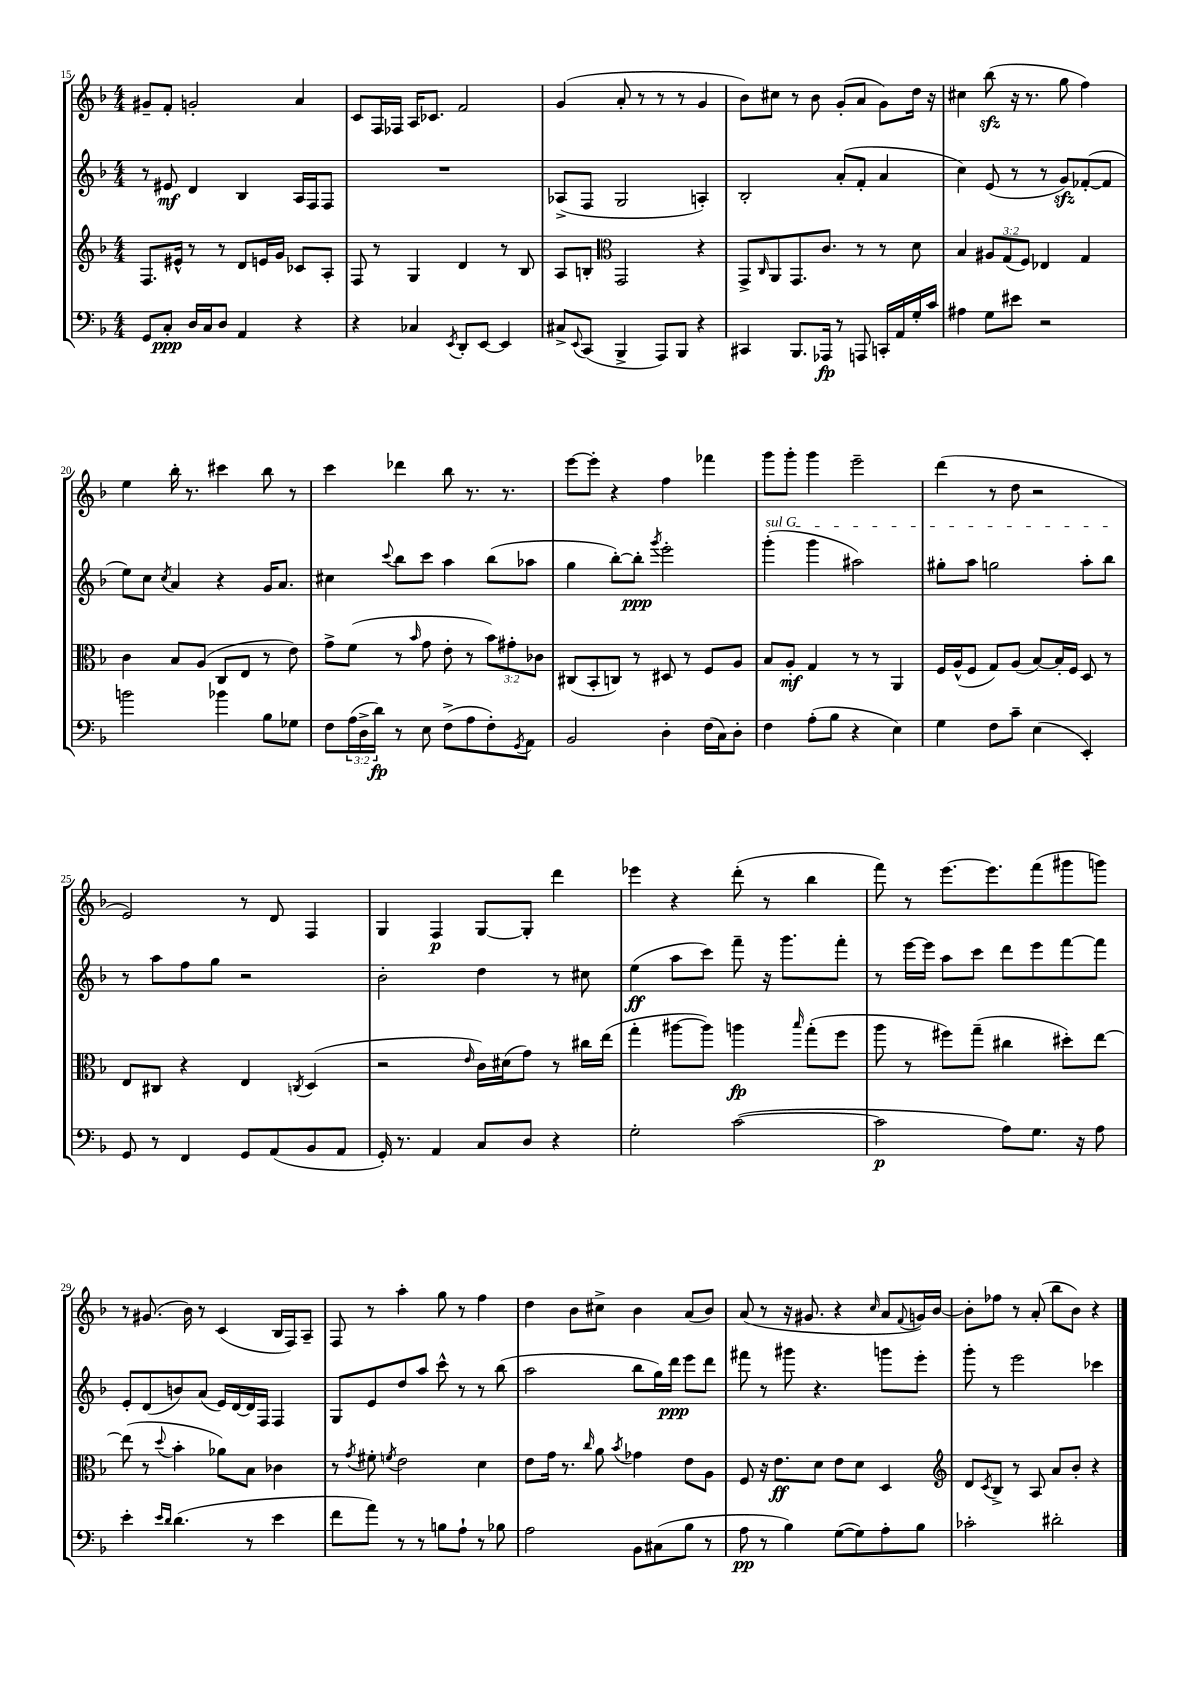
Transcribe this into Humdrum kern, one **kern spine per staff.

**kern	**dynam	**kern	**dynam	**kern	**dynam	**kern	**dynam
*part4	*part4	*part3	*part3	*part2	*part2	*part1	*part1
*staff4	*staff4	*staff3	*staff3	*staff2	*staff2	*staff1	*staff1
*clefF4	*	*clefG2	*	*clefG2	*	*clefG2	*
*k[b-]	*	*k[b-]	*	*k[b-]	*	*k[b-]	*
*M4/4	*	*M4/4	*	*M4/4	*	*M4/4	*
=15	=15	=15	=15	=15	=15	=15	=15
8GG/L	.	8.F/L	.	8r	.	8g#X~/L	.
8C'/J	ppp	.	.	8e#X/	mf	8f'/J	.
.	.	16e#X^^/Jk	.	.	.	.	.
16D/LL	.	8r	.	4d/	.	2gn'/	.
16C/J	.	.	.	.	.	.	.
8D/J	.	8r	.	.	.	.	.
4AA/	.	8d/L	.	4B-/	.	.	.
.	.	16en/L	.	.	.	.	.
.	.	16g/JJ	.	.	.	.	.
4r	.	8c-X/L	.	16A/LL	.	4a/	.
.	.	.	.	16F/J	.	.	.
.	.	8A'/J	.	8F/J	.	.	.
=16	=16	=16	=16	=16	=16	=16	=16
4r	.	8F/	.	1r	.	8c/L	.
.	.	8r	.	.	.	16F/L	.
.	.	.	.	.	.	16F-X/JJ	.
4C-X/	.	4G/	.	.	.	16A/KL	.
.	.	.	.	.	.	8.c-X/J	.
8qEE/	.	.	.	.	.	.	.
8DD'/L	.	4d/	.	.	.	2f/	.
[8EE/J	.	.	.	.	.	.	.
4EE/]	.	8r	.	.	.	.	.
.	.	8B-/	.	.	.	.	.
=17	=17	=17	=17	=17	=17	=17	=17
8C#X^/L	.	8A/L	.	(8A-X^/L	.	(4g/	.
8qqEE/	.	.	.	.	.	.	.
(8CC/J	.	8Bn'/J	.	8F/J	.	.	.
*	*	*clefC3	*	*	*	*	*
4BBB-^/	.	2GG/	.	2G/	.	8a'/	.
.	.	.	.	.	.	8r	.
8AAA/L)	.	.	.	.	.	8r	.
8BBB-/J	.	.	.	.	.	8r	.
4r	.	4r	.	4An'/)	.	4g/	.
=18	=18	=18	=18	=18	=18	=18	=18
4CC#X/	.	8GG^/L	.	2B-'/	.	8b-\L)	.
.	.	16qqC/	.	.	.	.	.
.	.	8AA/	.	.	.	8cc#X\J	.
8.BBB-/L	.	8.GG/	.	.	.	8r	.
.	.	.	.	.	.	8b-\	.
16AAA-X/Jk	fp	8.c/J	.	.	.	.	.
8r	.	.	.	(8a'/L	.	(8g'/L	.
8AAAn/	.	8r	.	8f'/J	.	8a/J	.
16CCn'/LL	.	8r	.	4a/	.	8g\L)	.
16AA/	.	.	.	.	.	.	.
16G'/	.	8d\	.	.	.	16dd\Jk	.
16c/JJ	.	.	.	.	.	16r	.
=19	=19	=19	=19	=19	=19	=19	=19
4A#X\	.	4B-/	.	4cc\)	.	4cc#X\	.
8G\L	.	12A#X/L	.	(8e/	.	(8bb-zz\	.
.	.	(12G/	.	.	.	.	.
8e#X\J	.	.	.	8r	.	16r	.
.	.	12F/J)	.	.	.	.	.
.	.	.	.	.	.	8.r	.
2r	.	4E-X/	.	8r	.	.	.
.	.	.	.	8gzz/L)	.	8gg\	.
.	.	4G/	.	([8f-X'/	.	4ff\)	.
.	.	.	.	8f-/J]	.	.	.
!!LO:LB:g=z
=20	=20	=20	=20	=20	=20	=20	=20
2bn\	.	4c\	.	8ee\L)	.	4ee\	.
.	.	.	.	8cc\J	.	.	.
.	.	.	.	8qcc/	.	.	.
.	.	8B-/L	.	4a/	.	16bb-'\	.
.	.	.	.	.	.	8.r	.
.	.	(8A/J	.	.	.	.	.
4b-X\	.	8C/L	.	4r	.	4ccc#X\	.
.	.	8E/J	.	.	.	.	.
8B-\L	.	8r	.	16g/KL	.	8bb-\	.
.	.	.	.	8.a/J	.	.	.
8G-X\J	.	8e\)	.	.	.	8r	.
=21	=21	=21	=21	=21	=21	=21	=21
8F\L	.	8g^\L	.	4cc#X\	.	4ccc\	.
(24A\L	.	(8f\J	.	.	.	.	.
24D^\	.	.	.	.	.	.	.
24d\JJ)	fp	.	.	.	.	.	.
.	.	.	.	8qqccc/	.	.	.
8r	.	8r	.	8bb-\L	.	4ddd-X\	.
.	.	16qqb-/	.	.	.	.	.
8E\	.	8g\	.	8ccc\J	.	.	.
(8F^\L	.	8e'\	.	4aa\	.	8bb-\	.
8A\	.	8r	.	.	.	8.r	.
8F'\)	.	12b-\L)	.	(8bb-\L	.	.	.
.	.	.	.	.	.	8.r	.
.	.	12g#X'\	.	.	.	.	.
8qGG/	.	.	.	.	.	.	.
8AA\J	.	.	.	8aa-X\J	.	.	.
.	.	12c-X\J	.	.	.	.	.
=22	=22	=22	=22	=22	=22	=22	=22
2BB-/	.	(8C#X/L	.	4gg\	.	[8eee\L	.
.	.	8BB-'/	.	.	.	8eee'\J]	.
.	.	8Cn/J)	.	[8bb-'\L)	.	4r	.
.	.	8r	.	8bb-'\J]	ppp	.	.
.	.	.	.	8qggg/	.	.	.
4D'\	.	8D#X/	.	2eee'\	.	4ff\	.
.	.	8r	.	.	.	.	.
(16F\LL	.	8F/L	.	.	.	4fff-X\	.
16C\J)	.	.	.	.	.	.	.
8D'\J	.	8A/J	.	.	.	.	.
=23	=23	=23	=23	=23	=23	=23	=23
!	!	!	!	!LO:TX:a:i:t=sul G	!	!	!
4F\	.	8B-/L	.	(4ggg'\	.	8ggg\L	.
.	.	8A'/J	mf	.	.	8ggg'\J	.
(8A'\L	.	4G/	.	4ggg\	.	4ggg\	.
8B-\J	.	.	.	.	.	.	.
4r	.	8r	.	2aa#X\)	.	2eee~\	.
.	.	8r	.	.	.	.	.
4E\)	.	4AA/	.	.	.	.	.
=24	=24	=24	=24	=24	=24	=24	=24
4G\	.	16F/LL	.	8gg#X'\L	.	(4ddd\	.
.	.	(16A^^/J	.	.	.	.	.
.	.	8F/J	.	8aa\J	.	.	.
8F\L	.	8G/L)	.	2ggn\	.	8r	.
8c~\J	.	(8A/J	.	.	.	8dd\	.
(4E\	.	[8B-/L)	.	.	.	2r	.
.	.	16B-'/L]	.	.	.	.	.
.	.	16F/JJ	.	.	.	.	.
4EE'/)	.	8D/	.	8aa'\L	.	.	.
.	.	8r	.	8bb-\J	.	.	.
!!LO:LB:g=z
=25	=25	=25	=25	=25	=25	=25	=25
8GG/	.	8E/L	.	8r	.	2e/)	.
8r	.	8C#X/J	.	8aa\L	.	.	.
4FF/	.	4r	.	8ff\	.	.	.
.	.	.	.	8gg\J	.	.	.
8GG/L	.	4E/	.	2r	.	8r	.
(8AA/	.	.	.	.	.	8d/	.
.	.	8qCn/	.	.	.	.	.
8BB-/	.	(4D/	.	.	.	4F/	.
8AA/J	.	.	.	.	.	.	.
=26	=26	=26	=26	=26	=26	=26	=26
16GG'/)	.	2r	.	2b-'\	.	4G/	.
8.r	.	.	.	.	.	.	.
4AA/	.	.	.	.	.	4F/	p
.	.	16qqe/	.	.	.	.	.
8C/L	.	16c\LL)	.	4dd\	.	[8G/L	.
.	.	(16d#X\J	.	.	.	.	.
8D/J	.	8g\J)	.	.	.	8G'/J]	.
4r	.	8r	.	8r	.	4ddd\	.
.	.	16cc#X\LL	.	8cc#X\	.	.	.
.	.	(16ee\JJ	.	.	.	.	.
=27	=27	=27	=27	=27	=27	=27	=27
2G'\	.	4gg'\	.	(4ee\	ff	4eee-X\	.
.	.	[8aa#X\L	.	8aa\L	.	4r	.
.	.	8aa#\J])	.	8ccc\J)	.	.	.
([2c\	.	4aan\	fp	8fff~\	.	(8ddd'\	.
.	.	.	.	16r	.	8r	.
.	.	.	.	8.ggg\L	.	.	.
.	.	16qqbb-/	.	.	.	.	.
.	.	(8gg'\L	.	.	.	4bb-\	.
.	.	8ff\J	.	8fff'\J	.	.	.
=28	=28	=28	=28	=28	=28	=28	=28
2c\]	p	8aa\	.	8r	.	8fff\)	.
.	.	8r	.	[16eee\LL	.	8r	.
.	.	.	.	16eee\JJ]	.	.	.
.	.	8ff#X\L)	.	8aa\L	.	[8.eee\L	.
.	.	(8gg~\J	.	8ccc\J	.	.	.
.	.	.	.	.	.	8.eee\]	.
8A\L)	.	4cc#X\	.	8ddd\L	.	.	.
8.G\J	.	.	.	8eee\	.	(8fff\	.
.	.	8dd#X'\L)	.	[8fff\	.	8ggg#X\	.
16r	.	.	.	.	.	.	.
8A\	.	[8ee\J	.	8fff\J]	.	8gggn\J)	.
!!LO:LB:g=z
=29	=29	=29	=29	=29	=29	=29	=29
4e'\	.	(8ee\]	.	8e'/L	.	8r	.
.	.	8r	.	(8d/	.	(8.g#X/	.
16qqe/LL	.	.	.	.	.	.	.
16qqd/JJ	.	8qqdd/	.	.	.	.	.
(4.d\	.	4b-'\	.	8bn/)	.	.	.
.	.	.	.	.	.	16b-\)	.
.	.	.	.	(8a/J	.	8r	.
.	.	8a-X\L)	.	16e/LL)	.	(4c/	.
.	.	.	.	[16d/	.	.	.
8r	.	8B-\J	.	16d/]	.	.	.
.	.	.	.	16F/JJ	.	.	.
4e\	.	4c-X\	.	4F/	.	16B-/LL	.
.	.	.	.	.	.	16F/J)	.
.	.	.	.	.	.	8A~/J	.
=30	=30	=30	=30	=30	=30	=30	=30
8f\L	.	8r	.	8G/L	.	8F/	.
.	.	8qg/	.	.	.	.	.
8a\J)	.	8f#X'\	.	8e/	.	8r	.
.	.	8qfn/	.	.	.	.	.
8r	.	2e\	.	8dd/	.	4aa'\	.
8r	.	.	.	8aa/J	.	.	.
8Bn\L	.	.	.	8ccc^^\	.	8gg\	.
8A`\J	.	.	.	8r	.	8r	.
8r	.	4d\	.	8r	.	4ff\	.
8B-X\	.	.	.	(8bb-\	.	.	.
=31	=31	=31	=31	=31	=31	=31	=31
2A\	.	8e\L	.	2aa\	.	4dd\	.
.	.	16g\Jk	.	.	.	.	.
.	.	8.r	.	.	.	.	.
.	.	.	.	.	.	8b-\L	.
.	.	16qqcc/	.	.	.	.	.
.	.	8a\	.	.	.	8cc#X^\J	.
.	.	8qb-/	.	.	.	.	.
8BB-\L	.	4g-X\	.	8bb-\L	.	4b-\	.
(8C#X\	.	.	.	16gg\L)	.	.	.
.	.	.	.	16ddd\JJ	ppp	.	.
8B-\J	.	8e\L	.	8eee\L	.	(8a/L	.
8r	.	8A\J	.	8ddd\J	.	8b-/J)	.
=32	=32	=32	=32	=32	=32	=32	=32
8A\	pp	8F/	.	8fff#X\	.	(8a/	.
8r	.	16r	.	8r	.	8r	.
.	.	8.e\L	ff	.	.	.	.
4B-\)	.	.	.	8ggg#X\	.	16r	.
.	.	.	.	.	.	8.g#X/	.
.	.	8d\J	.	4.r	.	.	.
([8G\L	.	8e\L	.	.	.	4r	.
8G\])	.	8d\J	.	.	.	.	.
.	.	.	.	.	.	16qqcc/	.
8A'\	.	4D/	.	8gggn\L	.	8a/L	.
.	.	.	.	.	.	8qqf/	.
8B-\J	.	.	.	8eee'\J	.	16gn/L)	.
.	.	.	.	.	.	[16b-/JJ	.
=33	=33	=33	=33	=33	=33	=33	=33
*	*	*clefG2	*	*	*	*	*
2c-X'\	.	8d/L	.	8ggg'\	.	8b-'\L]	.
.	.	8qc/	.	.	.	.	.
.	.	8B-^/J	.	8r	.	8ff-X\J	.
.	.	8r	.	2eee\	.	8r	.
.	.	8A/	.	.	.	(8a'/	.
2d#X'\	.	8a/L	.	.	.	8bb-\L	.
.	.	8b-'/J	.	.	.	8b-\J)	.
.	.	4r	.	4ccc-X\	.	4r	.
==	==	==	==	==	==	==	==
*-	*-	*-	*-	*-	*-	*-	*-
